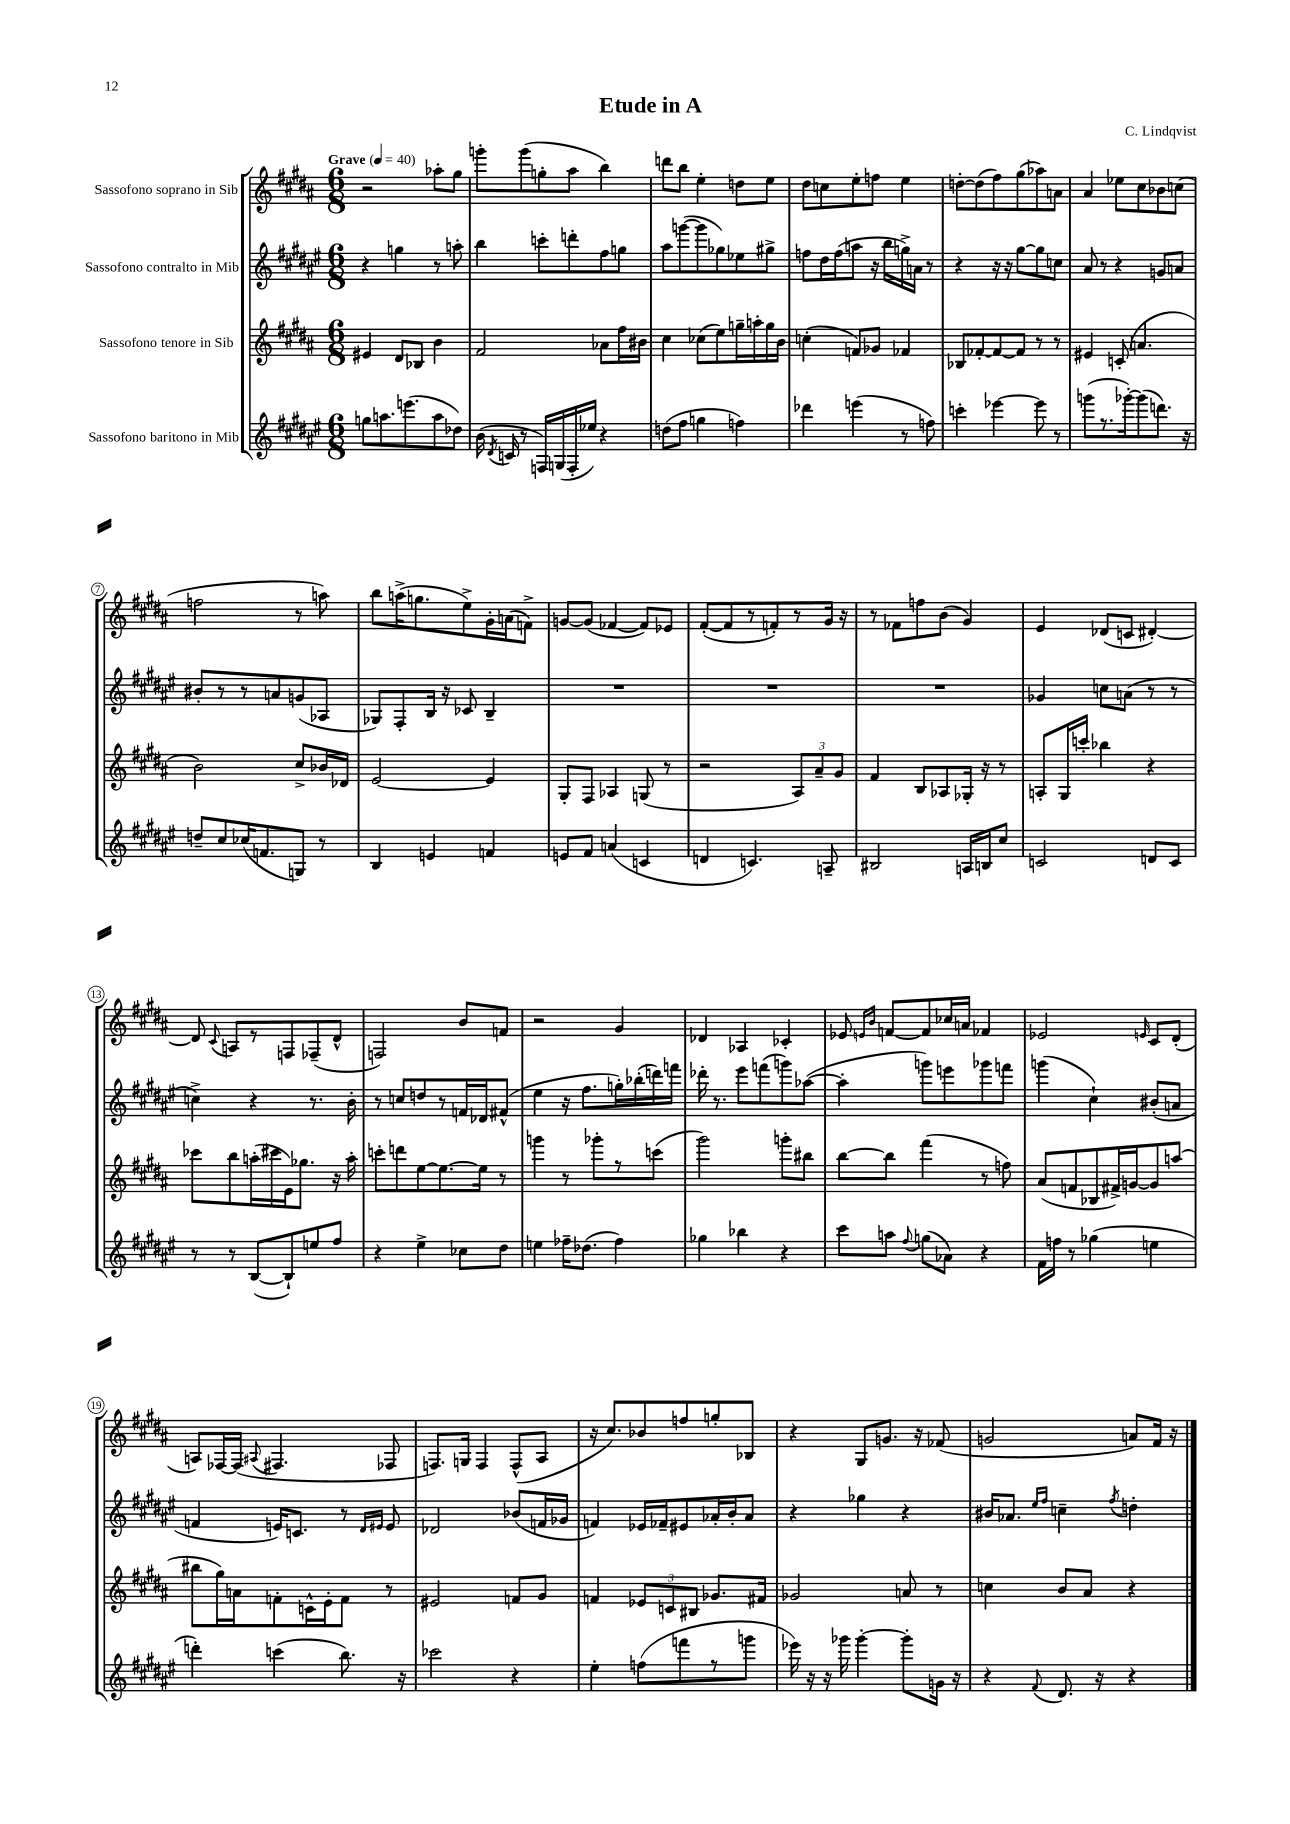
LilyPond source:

\header { title = "Etude in A" composer = "C. Lindqvist" }
<<
\new StaffGroup <<
\new Staff = "s0" \with { instrumentName = "Sassofono soprano in Sib" } {
    \clef treble \key b \major \numericTimeSignature \time 6/8 \tempo "Grave" 4 = 40
    \autoBeamOff r2 aes''8[-. gis''8] |
    g'''8[-. g'''8( g''8-. ais''8] b''4) |
    d'''8[ b''8] e''4-. d''8[ e''8] |
    dis''8[ c''8 e''8-. f''8] e''4 |
    d''8[~-. d''8( fis''8) gis''8( aes''8) a'8] |
    ais'4 ees''8[ cis''8 bes'8 c''8]( |
    f''2 r8 a''8) |
    b''8[ a''16->( g''8. e''8->) gis'16-. a'16( f'8]->) |
    g'8[~ g'8]( fes'4~ fes'8[) ees'8] |
    fis'8[~-.( fis'8 r8 f'8-.) r8 gis'16] r16 |
    r8 fes'8[ f''8 b'8]( gis'4) |
    e'4 des'8[( c'8] dis'4~-.) |
    dis'8 \appoggiatura { cis'8 } a8[ r8 f8 fes8--( dis'8]-^ |
    f2) b'8[ f'8] |
    r2 gis'4 |
    des'4 aes4 ces'4-. |
    ees'8 \grace { e'16[ b'16] } f'8[~ f'8 ces''16 a'16] fes'4 |
    ees'2 \grace { e'16 } cis'8[ dis'8]-.( |
    a8[) fes16~ fes16]( \appoggiatura { ais8 } fis4. fes8 |
    f8.[) g16] f4 f8[-^( ais8] |
    r16 cis''8.[) bes'8 f''8 g''8-. bes8] |
    r4 gis8[ g'8.] r16 fes'8( |
    g'2 a'8[) fis'16] r16 \bar "|." |
}
\new Staff = "s1" \with { instrumentName = "Sassofono contralto in Mib" } {
    \clef treble \key fis \major \numericTimeSignature \time 6/8
    \autoBeamOff r4 g''4 r8 a''8-. |
    b''4 c'''8[-. d'''8-. fis''8 g''8] |
    ais''8[ g'''8~( g'''8 ges''8) ees''8 gis''8]-> |
    f''8[ dis''16 f''16( a''8] r16 b''16[ g''16->) a'16] r8 |
    r4 r16 r16 gis''8[~ gis''8 c''8] |
    ais'8 r8 r4 g'8[ a'8] |
    bis'8[-. r8 r8 a'8 g'8( aes8] |
    ges8[) fis8-. b16] r16 ces'8 b4-- |
    R2. |
    R2. |
    R2. |
    ges'4 c''8[ a'8]( r8 r8 |
    c''4->) r4 r8. b'16-. |
    r8 c''8[ d''8 r8 f'16 des'16 fis'8]-^( |
    eis''4 r16 fis''8.[ g''16-.) bes''16-.( d'''16) f'''16] |
    des'''16-. r8. eis'''8[ f'''8( g'''8) aes''8]~( |
    aes''4-. g'''8[) e'''8 ges'''8 f'''8] |
    g'''4( cis''4-!) bis'8[-.( a'8] |
    f'4 e'16[) c'8.] r8 \grace { dis'16[ eis'16] } eis'8 |
    des'2 bes'8[( f'16 ges'16] |
    f'4) ees'16[ fes'16-- eis'8 aes'16-. b'16-. aes'8] |
    r4 ges''4 r4 |
    bis'16[ aes'8.] \grace { eis''16[ fis''16] } c''4-- \acciaccatura { fis''8 } d''4-. \bar "|." |
}
\new Staff = "s2" \with { instrumentName = "Sassofono tenore in Sib" } {
    \clef treble \key b \major \numericTimeSignature \time 6/8
    \autoBeamOff eis'4 dis'8[ bes8] b'4 |
    fis'2 aes'8[ fis''16 bis'16] |
    cis''4 ces''8[( e''8) g''16-- a''16-. g''16 b'16] |
    c''4-.( f'8[) ges'8] fes'4 |
    bes8[ fes'8~-. fes'8~ fes'8] r8 r8 |
    eis'4 c'8-.( a'4. |
    b'2) cis''8[-> bes'16 des'16] |
    e'2~ e'4 |
    gis8[-. fis8] aes4 g8( r8 |
    r2 \tuplet 3/2 { ais8[) ais'8-- gis'8] } |
    fis'4 b8[ aes8 ges16]-. r16 r8 |
    a8[-. gis16 c'''16]-. bes''4 r4 |
    ces'''8[ b''8 a''16-.( cis'''16 e'16) ges''8.] r16 a''16-. |
    c'''8[-. d'''8 e''8~ e''8.~ e''16] r8 |
    g'''4 r8 ges'''8[-. r8 c'''8]( |
    gis'''2) g'''8[-. bis''8] |
    b''8[~ b''8] fis'''4( r8 f''8) |
    ais'8[( f'8 bes8 fis'16->) g'16~ g'8 a''8]( |
    bis''8[ gis''16) a'16 f'8-. c'16-^ e'16-. f'8] r8 |
    eis'2 f'8[ gis'8] |
    f'4 \tuplet 3/2 { ees'8[ c'8 bis8] } ges'8.[ fis'16] |
    ges'2 a'8 r8 |
    c''4 b'8[ ais'8] r4 \bar "|." |
}
\new Staff = "s3" \with { instrumentName = "Sassofono baritono in Mib" } {
    \clef treble \key fis \major \numericTimeSignature \time 6/8
    \autoBeamOff g''8[ a''8. e'''8.( a''8 des''8]) |
    b'16( \acciaccatura { dis'8 } c'16 r8 f16[) g16( f16-. ees''16]) r4 |
    d''8[( fis''8] g''4 f''4) |
    des'''4 e'''4( r8 f''8) |
    c'''4-. ees'''4~ ees'''8 r8 |
    g'''8[( r8. ges'''16~-.) ges'''8( d'''8.]) r16 |
    d''8[-- cis''8 ces''16( f'8. g8]) r8 |
    b4 e'4 f'4 |
    e'8[ fis'8] a'4( c'4 |
    d'4 c'4.) a8-- |
    bis2 a16[ b16 cis''8] |
    c'2 d'8[ c'8] |
    r8 r8 b8[~( b8-!) e''8 fis''8] |
    r4 eis''4-> ces''8[ dis''8] |
    e''4 fes''16[-- des''8.]( fes''4) |
    ges''4 bes''4 r4 |
    cis'''8[ a''8] \appoggiatura { fis''8 } g''8[( aes'8]) r4 |
    fis'16[ f''16] r8 ges''4( e''4 |
    d'''4-.) c'''4( b''8.) r16 |
    ces'''2 r4 |
    eis''4-. f''8[( f'''8 r8 g'''8] |
    ees'''16) r16 r16 ges'''16 ges'''4~-. ges'''8[-. g'16] r16 |
    r4 \appoggiatura { fis'8 } dis'8. r16 r4 \bar "|." |
}
>>
>>
\layout { \context { \Score \override BarNumber.stencil = #(make-stencil-circler 0.1 0.3 ly:text-interface::print) } }
